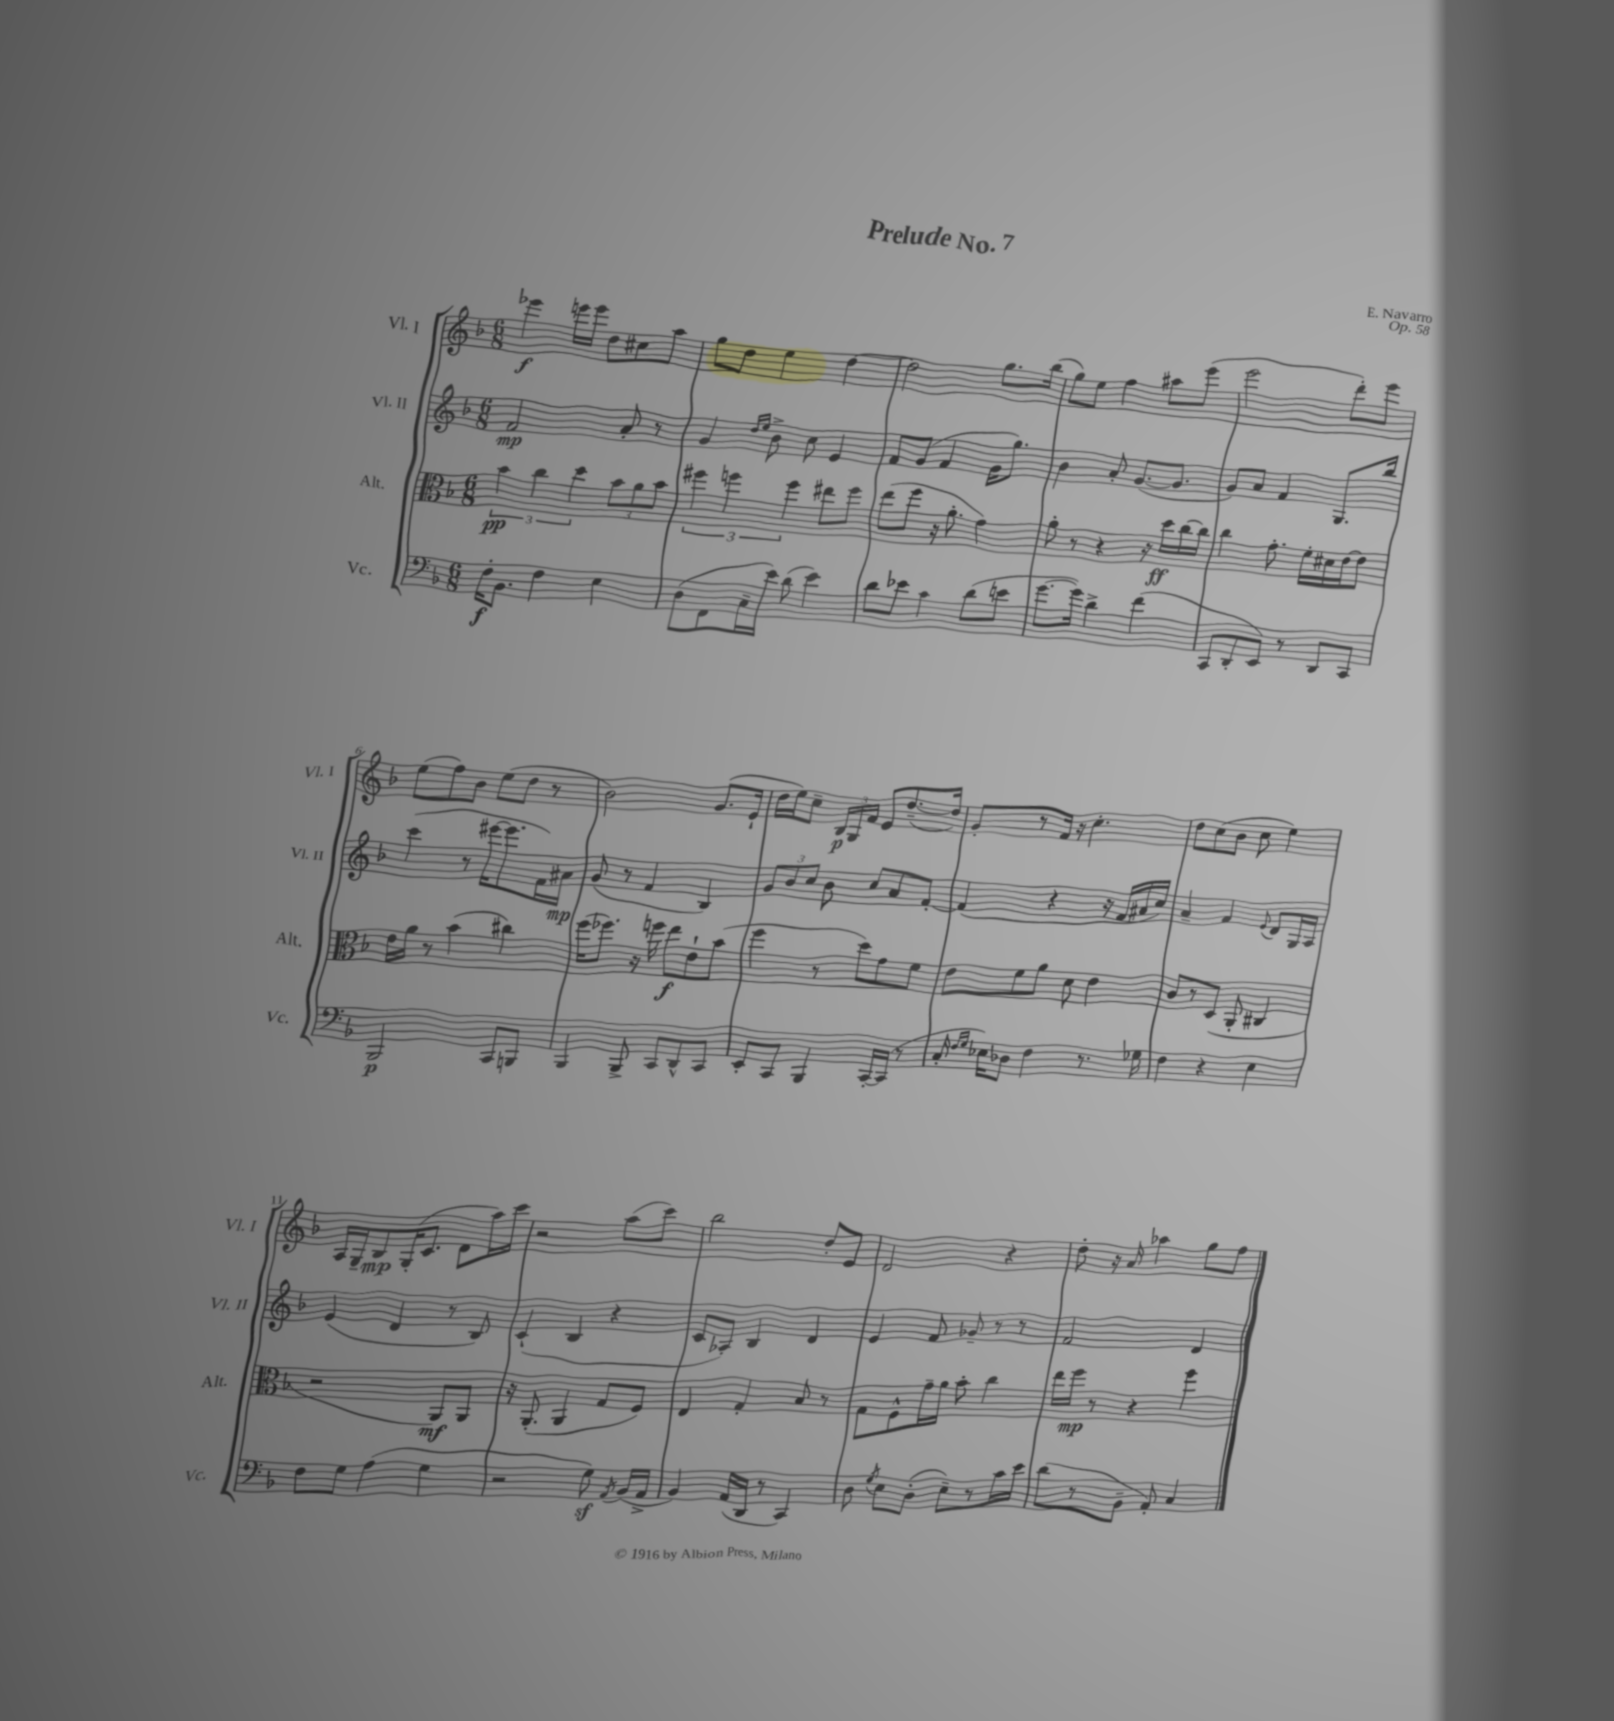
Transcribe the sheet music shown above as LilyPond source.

\header { title = "Prelude No. 7" composer = "E. Navarro" opus = "Op. 58" }
<<
\new StaffGroup <<
\new Staff = "s0" \with { instrumentName = "Vl. I" shortInstrumentName = "Vl. I" } {
    \clef treble \key f \major \numericTimeSignature \time 6/8
    \autoBeamOff ees'''4\f e'''16[ e'''16] d''8[ cis''8 a''8] |
    g''8[ d''8] e''4 d''4~ |
    d''2 g''8.[ bes''16]( |
    g''8[) e''8] f''4 ais''8[ e'''8]( |
    e'''2 d'''8[-.) e'''8] |
    e''8[( f''8) bes'8] e''8[( d''8] r8 |
    bes'2) g'8.[( e'16]-! |
    d''16[ e''16) c''8]-- \tuplet 3/2 { bes16[\p g16 f'16] } e'8[ d''8.~--( d''16]) |
    g'8[-. r8 f'16] r16 c''4.-. |
    d''8[ c''8( bes'8] c''8 e''4) |
    a16[ g16-- bes8\mp g16-.( c'8.] d'8[ a''16) c'''16] |
    r2 a''8[( c'''8]) |
    bes''2 d''8[-. e'8] |
    d'2 r4 |
    d''8-. r16 a'16 aes''4 g''8[ f''8] \bar "|." |
}
\new Staff = "s1" \with { instrumentName = "Vl. II" shortInstrumentName = "Vl. II" } {
    \clef treble \key f \major \numericTimeSignature \time 6/8
    \autoBeamOff f'2\mp a'8-. r8 |
    g'4 \grace { d''16[ e''16] } bes'8-> c''8 e'4 |
    f'8[ g'8]( f'4 g'16[ g''8.]) |
    bes'4 a'8-. g'8.[~( g'8.] |
    g'8[) a'8] f'4 g8.[ bes''16] |
    c'''4( r8 eis'''16[~ eis'''8. f'16) ais'16]\mp |
    g'8( r8 f'4 bes4) |
    \tuplet 3/2 { g'8[ bes'8 c''8] } bes'8 c''8[ a'8 f'8]~-. |
    f'4( r4 r16 f'16[ ais'16 c''16]) |
    a'4-- f'4 \appoggiatura { e'8 } d'8[ g16 a16] |
    e'4( d'4 r8 bes8) |
    c'4-!( bes4 r4 |
    c'8[ aes8]-.) bes4 d'4 |
    e'4 f'8 ges'8-- r8 r8 |
    f'2 d'4 \bar "|." |
}
\new Staff = "s2" \with { instrumentName = "Alt." shortInstrumentName = "Alt." } {
    \clef alto \key f \major \numericTimeSignature \time 6/8
    \autoBeamOff \tuplet 3/2 { bes'4\pp c''4 d''4 } \tuplet 3/2 { bes'8[ a'8 bes'8] } |
    \tuplet 3/2 { fis''4 f''4 f''4 } eis''8[ f''8] |
    e''8[( f''8] r16 a'8.-. g'4) |
    a'8-. r8 r4 r16 d''16[\ff c''16~ c''16] |
    c''4 g'8.-. f'16[-. dis'16 e'16~ e'8] |
    e'16[ a'16] r8 bes'4( cis''4) |
    f''16[( fes''8.]) r16 f''16 e''8[\f e'8-! bes'8]( |
    f''4 r8 d''8[) g'8 f'8] |
    e'8[ f'8 a'8] d'8 e'4 |
    c'8[ r8 d8]( a,8-. cis4 |
    r2 a,8[\mf) a,8] |
    r16 a,8.-.( a,4 g8[ f8]) |
    e4 g4-. bes8 r8 |
    g8[ f8-^ g'16-- a'16] bes'8-. c''4 |
    e''16[ f''16]\mp r8 r4 f''4 \bar "|." |
}
\new Staff = "s3" \with { instrumentName = "Vc." shortInstrumentName = "Vc." } {
    \clef bass \key f \major \numericTimeSignature \time 6/8
    \autoBeamOff f16[-.\f bes,8.] f4 e4 |
    d8[( f,8 c16-- e'16]) d'8( e'4) |
    d'8[ ees'8] c'4 d'8[( e'8] |
    g'8.[~ g'16]) d'4-> f'4( |
    c,8[ d,8-. e,8]) r8 d,8[ c,8] |
    bes,,2\p c,8[ b,,8] |
    bes,,4 bes,,8-> c,8[ d,8-^ c,8] |
    e,8[-. c,8] bes,,4 c,16[~-. c,16]( r8 |
    c16-. \grace { f16[ g16] } ees16[) des8] f4 r8. ges16 |
    f4 r4 e4 |
    f8[ g8] a4( g4 |
    r2 g8\sf) \acciaccatura { a,8 } bes,16[( a,16]-> |
    bes,4) a,16[( d,16] r8 c,4) |
    d8 \acciaccatura { g8 } e8[ d8]-.( e8[--) r8 c'16 e'16] |
    d'8[( r8 bes,8]-- a,8-.) c4 \bar "|." |
}
>>
>>
